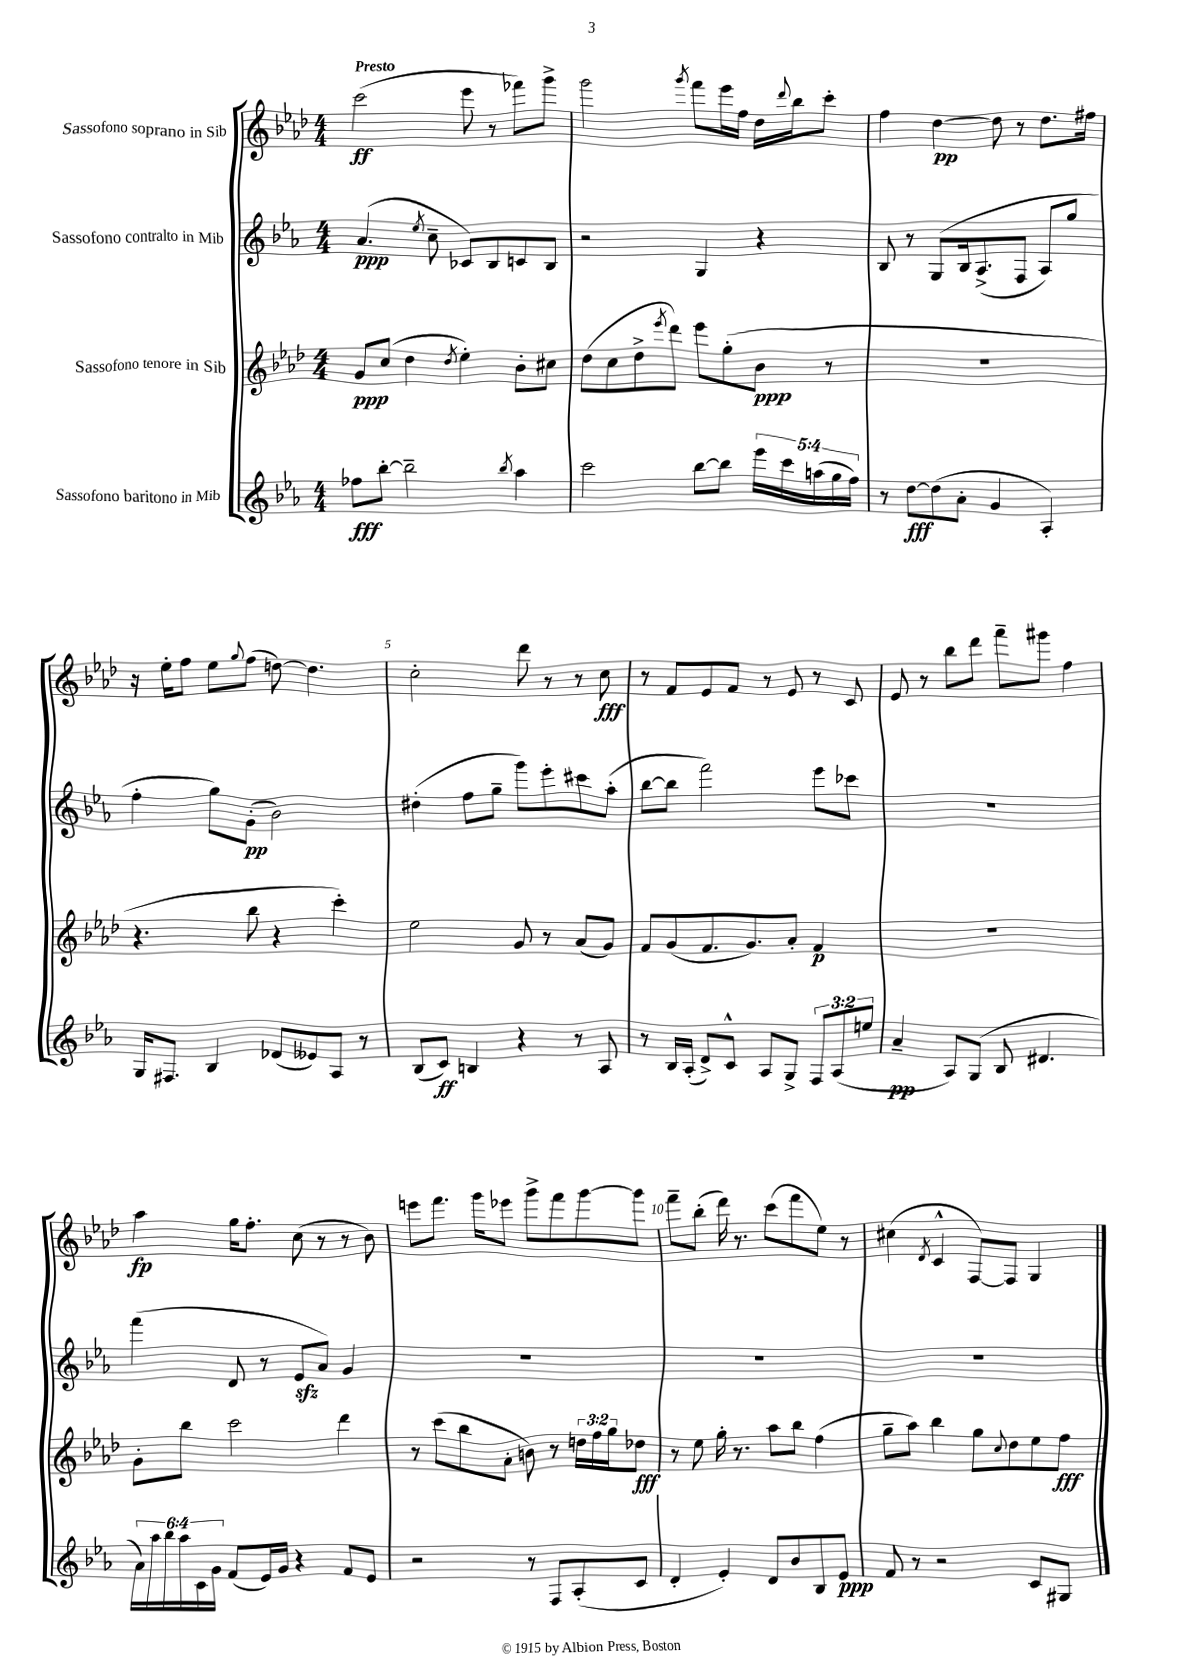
<<
\new StaffGroup <<
\new Staff = "s0" \with { instrumentName = "Sassofono soprano in Sib" } {
    \clef treble \key aes \major \numericTimeSignature \time 4/4 \tempo "Presto"
    c'''2\ff( ees'''8 r8 fes'''8) g'''8-> |
    g'''2 \acciaccatura { g'''8 } f'''8 ees'''16 f''16 des''16 \appoggiatura { des'''8 } bes''16 c'''8-. |
    f''4 des''4~\pp des''8 r8 des''8. fis''16 |
    r16 ees''16-. f''8 ees''8 \appoggiatura { g''8 } f''8( d''8~) d''4. |
    c''2-. des'''8 r8 r8 c''8\fff |
    r8 f'8 ees'8 f'8 r8 ees'8 r8 c'8 |
    ees'8 r8 bes''8 des'''8 f'''8-- gis'''8 f''4 |
    aes''4\fp g''16 f''8.-. c''8( r8 r8 bes'8) |
    e'''8 f'''8. g'''16 ees'''8 g'''8-> f'''8 g'''8~ g'''8 |
    f'''8-- bes''8-.( des'''16) r8. c'''8( f'''8 ees''8) r8 |
    cis''4( \acciaccatura { des'8 } c'4-^ f8~) f8 g4 \bar "|." |
}
\new Staff = "s1" \with { instrumentName = "Sassofono contralto in Mib" } {
    \clef treble \key ees \major \numericTimeSignature \time 4/4
    aes'4.\ppp( \acciaccatura { ees''8 } c''8-- ces'8) bes8 c'8 bes8 |
    r2 g4 r4 |
    bes8 r8 g8\( bes16 aes8.->( f8 aes8) g''8 |
    f''4-. g''8\) g'8-.\pp( bes'2) |
    dis''4-.( f''8 g''8-- g'''8) ees'''8-. cis'''8 aes''8-.( |
    bes''8~ bes''8 f'''2) ees'''8 ces'''8 |
    R1 |
    f'''4( d'8 r8 ees'8\sfz aes'8) g'4 |
    R1 |
    R1 |
    R1 \bar "|." |
}
\new Staff = "s2" \with { instrumentName = "Sassofono tenore in Sib" } {
    \clef treble \key aes \major \numericTimeSignature \time 4/4 \override Staff.TupletNumber.text = #tuplet-number::calc-fraction-text
    g'8\ppp c''8( des''4 \acciaccatura { des''8 } ees''4-.) bes'8-. cis''8 |
    des''8( c''8 des''8-> \acciaccatura { ees'''8 } des'''8) ees'''8 g''8-.( bes'8\ppp r8 |
    R1 |
    r4. bes''8 r4 c'''4-.) |
    ees''2 g'8 r8 aes'8( g'8) |
    f'8 g'8( f'8. g'8.) aes'8-. f'4\p |
    R1 |
    g'8-. bes''8 c'''2 des'''4 |
    r8 c'''8( bes''8 aes'8-. b'8) r8 \tuplet 3/2 { d''16 f''16 g''16 } des''8\fff |
    r8 ees''8 g''16-. r8. aes''8 bes''8 f''4( |
    g''8-- aes''8) bes''4 g''8 \appoggiatura { c''8 } des''8 ees''8 f''8\fff \bar "|." |
}
\new Staff = "s3" \with { instrumentName = "Sassofono baritono in Mib" } {
    \clef treble \key ees \major \numericTimeSignature \time 4/4 \override Staff.TupletNumber.text = #tuplet-number::calc-fraction-text
    fes''8\fff bes''8~-. bes''2-- \acciaccatura { bes''8 } aes''4 |
    c'''2 bes''8~ bes''8 \tuplet 5/4 { ees'''16 c'''16 a''16( g''16 f''16) } |
    r8 d''8~\fff d''8( aes'8-. g'4 aes4-.) |
    g16 fis8. bes4 des'8( eeses'8) aes8 r8 |
    bes8( c'8\ff) b4 r4 r8 aes8 |
    r8 bes16 aes16-.( d'8->) c'8-^ aes8 g8-> \tuplet 3/2 { f8 aes8( e''8 } |
    aes'4--\pp aes8) g8( bes8 dis'4. |
    \tuplet 6/4 { aes'16) aes''16 bes''16 aes''16 c'16 g'16 } f'8( ees'16) g'16 r4 f'8 ees'8 |
    r2 r8 f8 aes8-.( c'8 |
    d'4-. ees'4-.) d'8 bes'8 bes8 ees'8\ppp |
    f'8 r8 r2 c'8 gis8 \bar "|." |
}
>>
>>
\layout { \context { \Score \override BarNumber.break-visibility = ##(#f #t #t) barNumberVisibility = #(every-nth-bar-number-visible 5) } }
